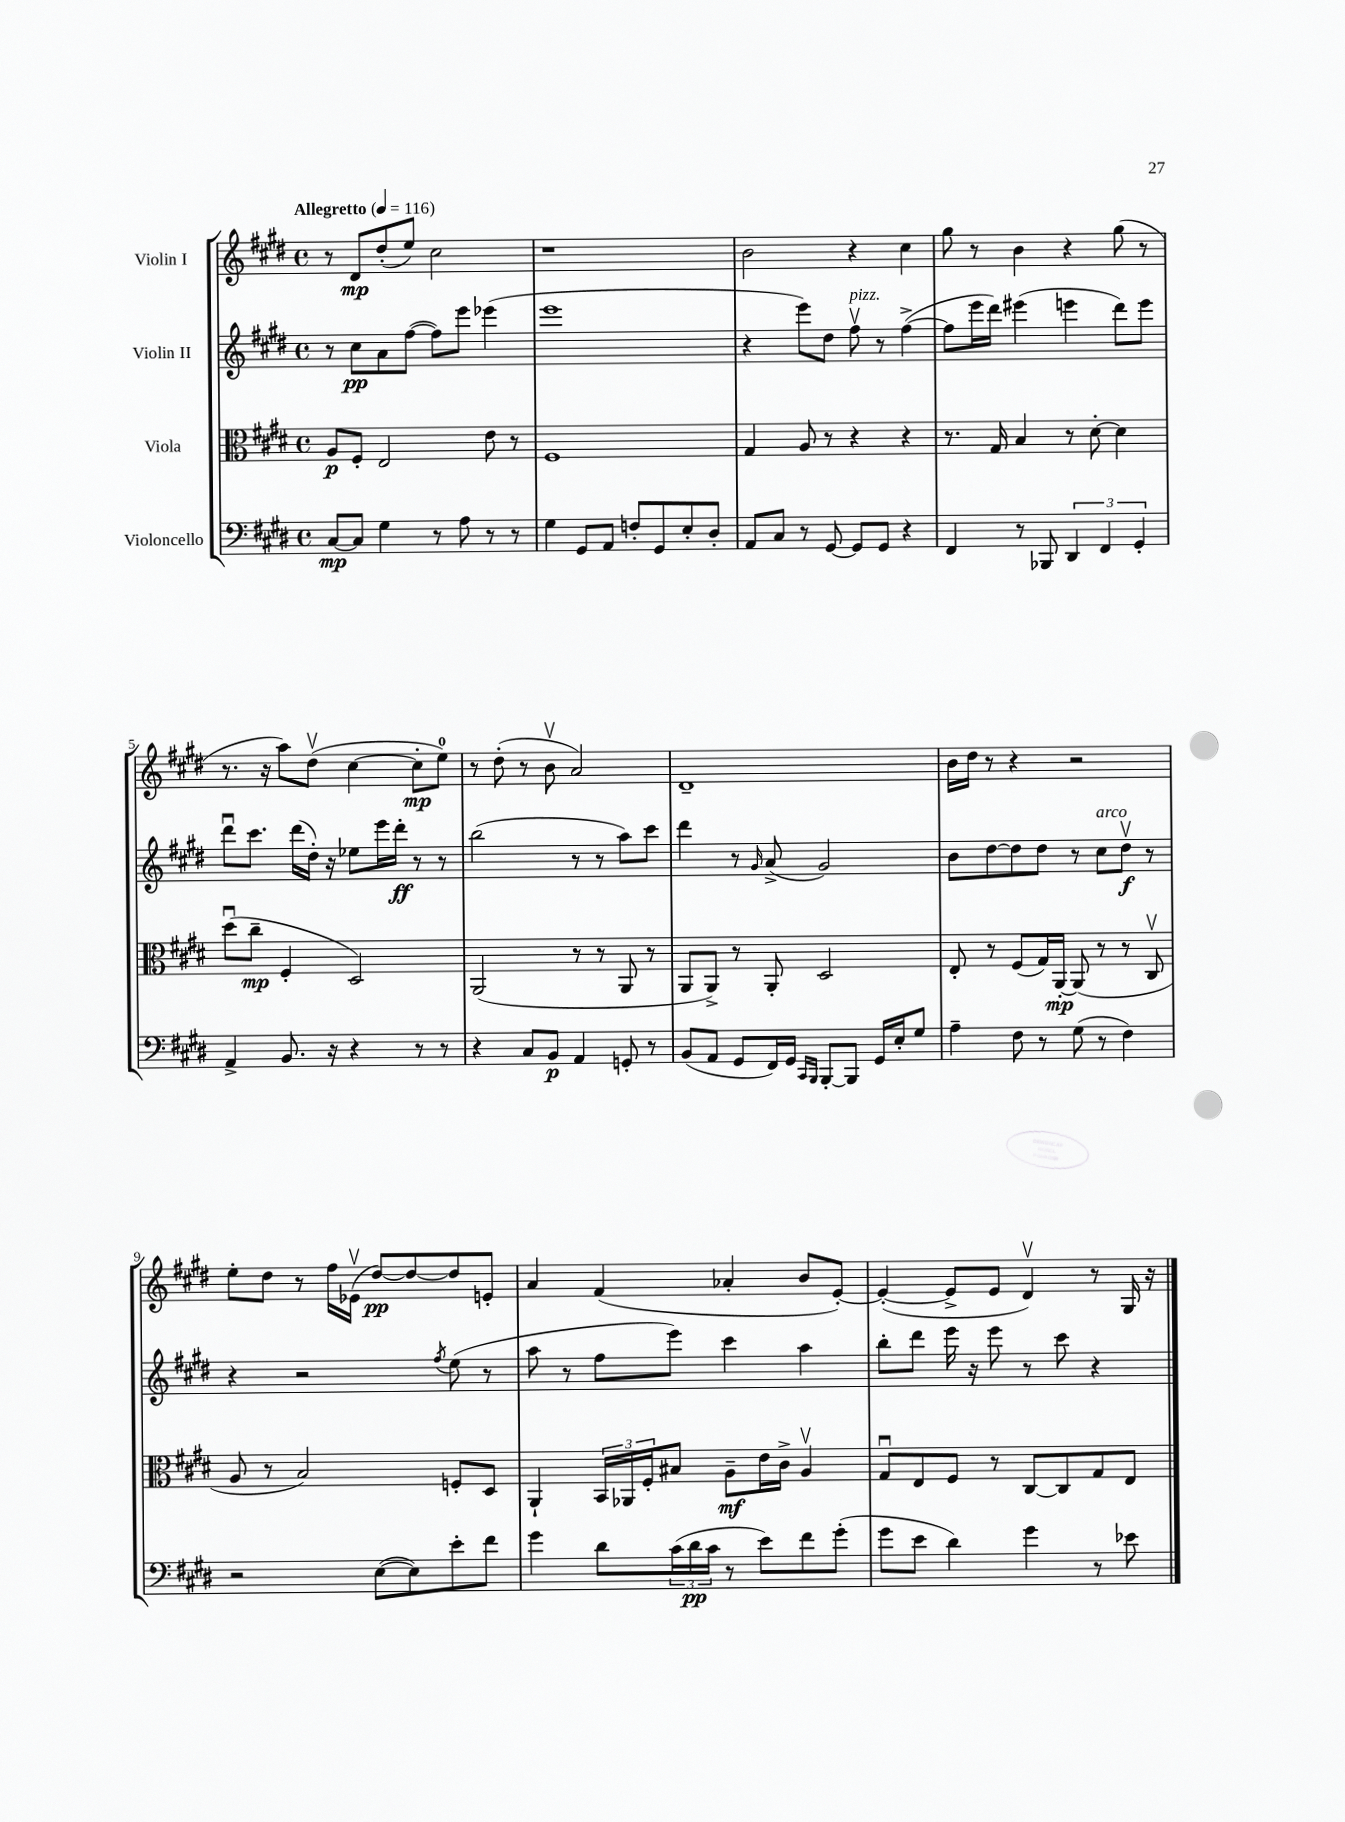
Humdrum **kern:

**kern	**dynam	**kern	**dynam	**kern	**dynam	**kern	**dynam
*part4	*part4	*part3	*part3	*part2	*part2	*part1	*part1
*staff4	*staff4	*staff3	*staff3	*staff2	*staff2	*staff1	*staff1
*I"Violoncello	*	*I"Viola	*	*I"Violin II	*	*I"Violin I	*
*clefF4	*	*clefC3	*	*clefG2	*	*clefG2	*
*k[f#c#g#d#]	*	*k[f#c#g#d#]	*	*k[f#c#g#d#]	*	*k[f#c#g#d#]	*
*M4/4	*	*M4/4	*	*M4/4	*	*M4/4	*
*met(c)	*	*met(c)	*	*met(c)	*	*met(c)	*
*MM116	*	*MM116	*	*MM116	*	*MM116	*
=1	=1	=1	=1	=1	=1	=1	=1
!	!	!	!	!	!	!LO:TX:a:B:t=Allegretto	!
[8C#/L	mp	8A/L	p	8r	.	8r	.
8C#/J]	.	8F#'/J	.	8cc#\L	pp	8d#/L	mp
4G#\	.	2E/	.	8a\	.	(8dd#'/	.
.	.	.	.	([8ff#\J	.	8ee/J)	.
8r	.	.	.	8ff#\L])	.	2cc#\	.
8A\	.	.	.	8eee\J	.	.	.
8r	.	8e\	.	(4eee-X\	.	.	.
8r	.	8r	.	.	.	.	.
=2	=2	=2	=2	=2	=2	=2	=2
4G#\	.	1F#	.	1eee	.	1r	.
8GG#/L	.	.	.	.	.	.	.
8AA/J	.	.	.	.	.	.	.
8Fn'/L	.	.	.	.	.	.	.
8GG#/	.	.	.	.	.	.	.
8E'/	.	.	.	.	.	.	.
8D#'/J	.	.	.	.	.	.	.
=3	=3	=3	=3	=3	=3	=3	=3
8AA/L	.	4G#/	.	4r	.	2b\	.
8C#/J	.	.	.	.	.	.	.
8r	.	8A/	.	8eee\L)	.	.	.
[8GG#/	.	8r	.	8dd#\J	.	.	.
!	!	!	!	!LO:TX:a:i:t=pizz.	!	!	!
8GG#/L]	.	4r	.	8ff#v\	.	4r	.
8GG#/J	.	.	.	8r	.	.	.
4r	.	4r	.	([4ff#^\	.	4cc#\	.
=4	=4	=4	=4	=4	=4	=4	=4
4FF#/	.	8.r	.	8ff#\L]	.	8gg#\	.
.	.	.	.	16eee\L	.	8r	.
.	.	16G#/	.	16ddd#\JJ)	.	.	.
8r	.	4B/	.	(4eee#X\	.	4b\	.
8BBB-X/	.	.	.	.	.	.	.
6DD#/	.	8r	.	4eeen\	.	4r	.
.	.	[8d#'\	.	.	.	.	.
6FF#/	.	.	.	.	.	.	.
.	.	4d#\]	.	8ddd#\L)	.	(8gg#\	.
6GG#'/	.	.	.	.	.	.	.
.	.	.	.	8eee\J	.	8r	.
!!LO:LB:g=z
=5	=5	=5	=5	=5	=5	=5	=5
4AA^/	.	(8dd#u\L	.	8ddd#u\L	.	8.r	.
.	.	8cc#~\J	mp	8.ccc#\J	.	.	.
.	.	.	.	.	.	16r	.
8.BB/	.	4F#'/	.	.	.	8aa\L)	.
.	.	.	.	(16ddd#\LL	.	.	.
.	.	.	.	16dd#'\JJ)	.	(8dd#v\J	.
16r	.	.	.	16r	.	.	.
4r	.	2D#/)	.	8ee-X\L	.	[4cc#\	.
.	.	.	.	16eee\L	.	.	.
.	.	.	.	16ddd#'\JJ	ff	.	.
8r	.	.	.	8r	.	8cc#'\L]	mp
8r	.	.	.	8r	.	8ee\J)	.
=6	=6	=6	=6	=6	=6	=6	=6
4r	.	(2AA/	.	(2bb\	.	8r	.
.	.	.	.	.	.	(8dd#'\	.
8C#/L	.	.	.	.	.	8r	.
8BB/J	p	.	.	.	.	8bv\	.
4AA/	.	8r	.	8r	.	2a/)	.
.	.	8r	.	8r	.	.	.
8GGn'/	.	8AA/	.	8aa\L)	.	.	.
8r	.	8r	.	8ccc#\J	.	.	.
=7	=7	=7	=7	=7	=7	=7	=7
(8BB/L	.	8AA/L	.	4ddd#\	.	1d#~	.
8AA/J	.	8AA^/J)	.	.	.	.	.
8GG#/L	.	8r	.	8r	.	.	.
.	.	.	.	16qqg#/	.	.	.
16FF#/L)	.	8AA'/	.	(8a^/	.	.	.
16GG#/JJ	.	.	.	.	.	.	.
16qqCC#/LL	.	.	.	.	.	.	.
16qqBBB/JJ	.	.	.	.	.	.	.
[8BBB'/L	.	2D#/	.	2g#/)	.	.	.
8BBB/J]	.	.	.	.	.	.	.
16GG#/LL	.	.	.	.	.	.	.
16E'/J	.	.	.	.	.	.	.
8G#/J	.	.	.	.	.	.	.
=8	=8	=8	=8	=8	=8	=8	=8
4A~\	.	8E'/	.	8b\L	.	16b\LL	.
.	.	.	.	.	.	16dd#\JJ	.
.	.	8r	.	[8dd#\	.	8r	.
8F#\	.	(8F#/L	.	8dd#\]	.	4r	.
8r	.	16G#/L)	.	8dd#\J	.	.	.
.	.	[16AA'/JJ	mp	.	.	.	.
(8G#\	.	(8AA/]	.	8r	.	2r	.
!	!	!	!	!LO:TX:a:i:t=arco	!	!	!
8r	.	8r	.	8cc#\L	.	.	.
4F#\)	.	8r	.	8dd#v\J	f	.	.
.	.	8C#v/	.	8r	.	.	.
!!LO:LB:g=z
=9	=9	=9	=9	=9	=9	=9	=9
2r	.	8A/	.	4r	.	8ee'\L	.
.	.	8r	.	.	.	8dd#\J	.
.	.	2B/)	.	2r	.	8r	.
.	.	.	.	.	.	16ff#\LL	.
.	.	.	.	.	.	(16e-Xv\JJ	.
([8E\L	.	.	.	.	.	[8dd#/L)	pp
8E\])	.	.	.	.	.	8dd#/_	.
.	.	.	.	8qff#/	.	.	.
8e'\	.	8Fn'/L	.	(8ee\	.	8dd#/]	.
8f#\J	.	8D#/J	.	8r	.	8en'/J	.
=10	=10	=10	=10	=10	=10	=10	=10
4g#\	.	4AA`/	.	8aa\	.	4a/	.
.	.	.	.	8r	.	.	.
8d#\L	.	24BB/LL	.	8ff#\L	.	(4f#/	.
.	.	24AA-X/	.	.	.	.	.
.	.	24F#'/J	.	.	.	.	.
(24c#\L	.	8B#X/J	.	8eee\J)	.	.	.
24d#\	pp	.	.	.	.	.	.
24c#\JJ	.	.	.	.	.	.	.
8r	.	8A~\L	mf	4ccc#\	.	4a-X'/	.
8e\L)	.	16e\L	.	.	.	.	.
.	.	16c#^\JJ	.	.	.	.	.
8f#\	.	4Av/	.	4aa\	.	8b/L	.
(8g#'\J	.	.	.	.	.	[8e'/J)	.
=11	=11	=11	=11	=11	=11	=11	=11
8g#\L	.	8G#u/L	.	8bb'\L	.	(4e'/_	.
8e\J	.	8E/	.	8ddd#\J	.	.	.
4d#\)	.	8F#/J	.	16eee\	.	8e^/L]	.
.	.	.	.	16r	.	.	.
.	.	8r	.	8eee\	.	8e/J	.
4g#\	.	[8C#/L	.	8r	.	4d#v/)	.
.	.	8C#/]	.	8ccc#\	.	.	.
8r	.	8G#/	.	4r	.	8r	.
8e-X\	.	8E/J	.	.	.	16G#/	.
.	.	.	.	.	.	16r	.
==	==	==	==	==	==	==	==
*-	*-	*-	*-	*-	*-	*-	*-
